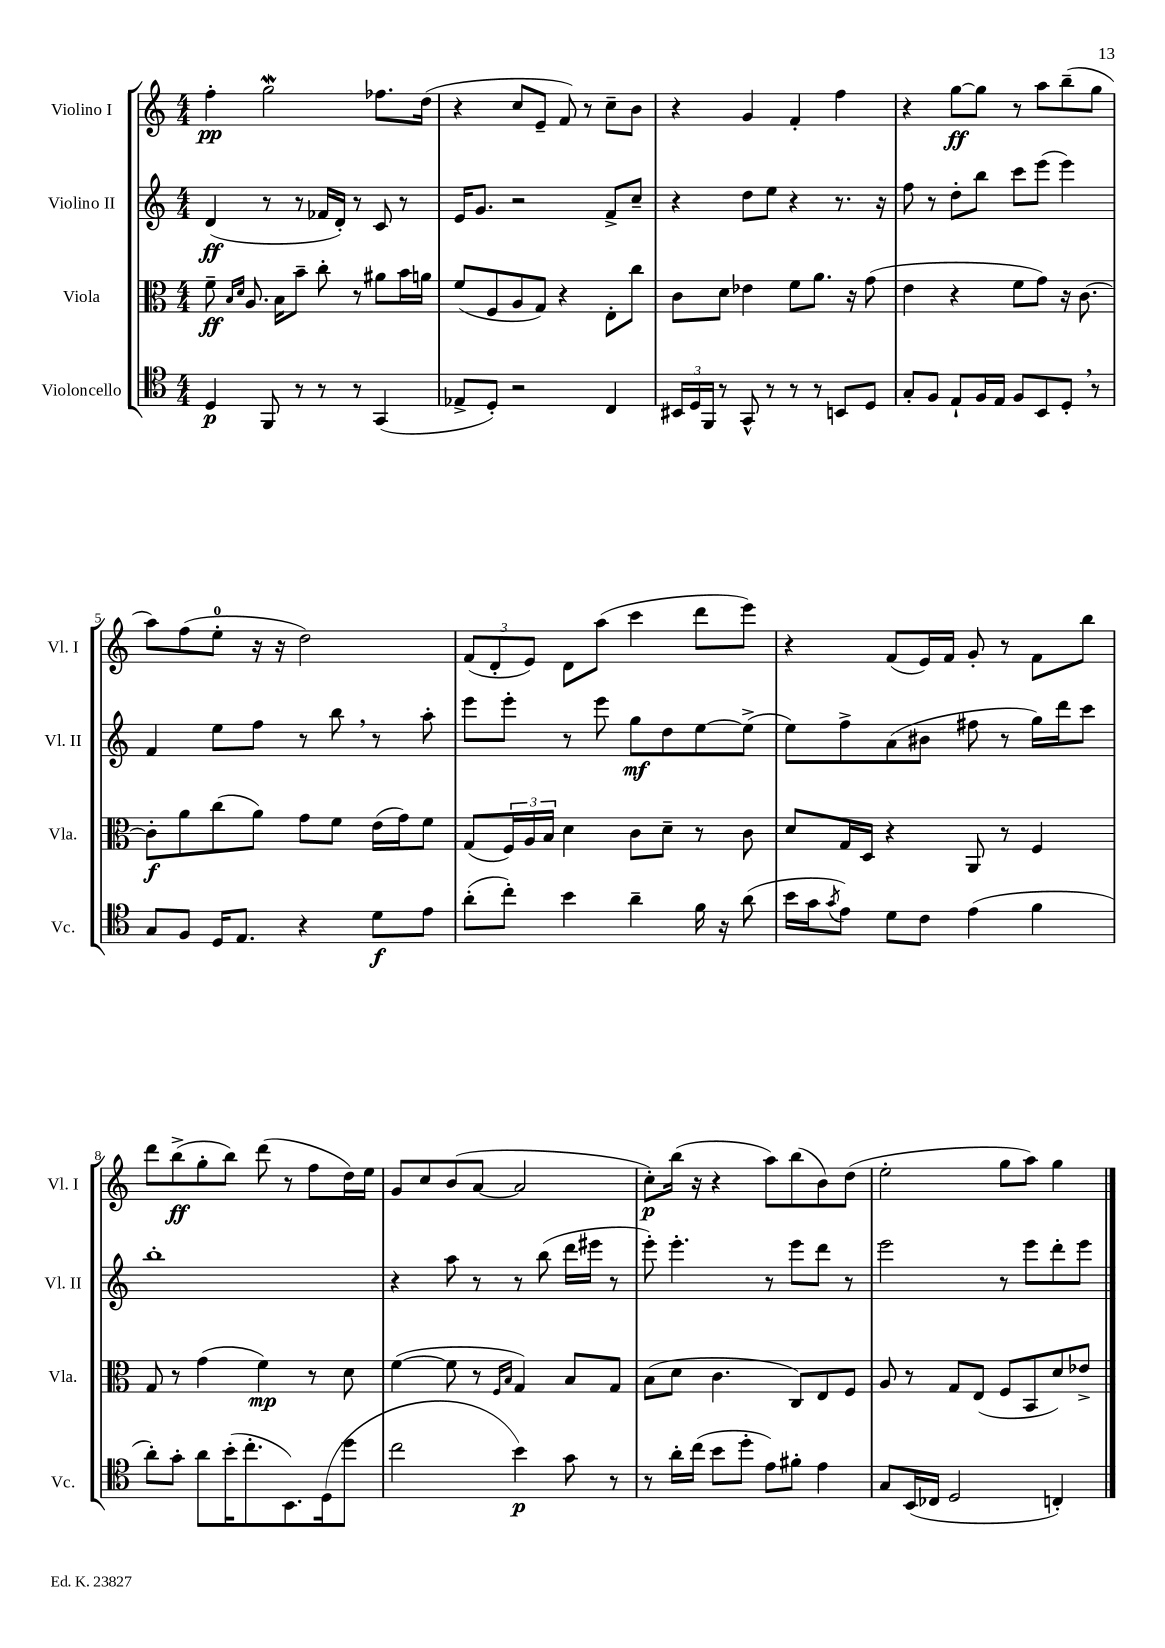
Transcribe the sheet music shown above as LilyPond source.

<<
\new StaffGroup <<
\new Staff = "s0" \with { instrumentName = "Violino I" shortInstrumentName = "Vl. I" } {
    \clef treble \key c \major \numericTimeSignature \time 4/4
    f''4-.\pp g''2\mordent fes''8. d''16( |
    r4 c''8 e'8-- f'8) r8 c''8-- b'8 |
    r4 g'4 f'4-. f''4 |
    r4 g''8~\ff g''8 r8 a''8 b''8--( g''8 |
    a''8) f''8( e''8-0-. r16 r16 d''2) |
    \tuplet 3/2 { f'8( d'8-. e'8) } d'8 a''8( c'''4 d'''8 e'''8) |
    r4 f'8( e'16) f'16 g'8-. r8 f'8 b''8 |
    d'''8 b''8->\ff( g''8-. b''8) d'''8( r8 f''8 d''16) e''16 |
    g'8 c''8 b'8( a'8~ a'2 |
    c''8-.\p) b''16( r16 r4 a''8) b''8( b'8) d''8( |
    e''2-. g''8 a''8) g''4 \bar "|." |
}
\new Staff = "s1" \with { instrumentName = "Violino II" shortInstrumentName = "Vl. II" } {
    \clef treble \key c \major \numericTimeSignature \time 4/4
    d'4\ff( r8 r8 fes'16 d'16-.) r8 c'8 r8 |
    e'16 g'8. r2 f'8-> c''8-- |
    r4 d''8 e''8 r4 r8. r16 |
    f''8 r8 d''8-. b''8 c'''8 e'''8( e'''4) |
    f'4 e''8 f''8 r8 b''8 \breathe r8 a''8-. |
    e'''8 e'''8-. r8 e'''8 g''8\mf d''8 e''8~ e''8->( |
    e''8) f''8-> a'8( bis'8 fis''8 r8 g''16) d'''16 c'''8 |
    b''1-. |
    r4 a''8 r8 r8 b''8( d'''16 eis'''16 r8 |
    e'''8-.) e'''4.-. r8 e'''8 d'''8 r8 |
    e'''2 r8 e'''8 d'''8-. e'''8 \bar "|." |
}
\new Staff = "s2" \with { instrumentName = "Viola" shortInstrumentName = "Vla." } {
    \clef alto \key c \major \numericTimeSignature \time 4/4
    f'8--\ff \grace { b16 d'16 } a8. b16 b'8-- c''8-. r8 ais'8 b'16 a'16 |
    f'8( f8 a8 g8) r4 e8-. c''8 |
    c'8 d'8 ees'4 f'8 a'8. r16 g'8( |
    e'4 r4 f'8 g'8) r16 c'8.~ |
    c'8-.\f a'8 c''8( a'8) g'8 f'8 e'16( g'16) f'8 |
    g8( \tuplet 3/2 { f16) a16 b16 } d'4 c'8 d'8-- r8 c'8 |
    d'8 g16 d16 r4 a,8 r8 f4 |
    g8 r8 g'4( f'4\mp) r8 d'8 |
    f'4~( f'8 r8 \grace { f16 b16 } g4) b8 g8 |
    b8( d'8 c'4. c8) e8 f8 |
    a8 r8 g8 e8( f8 b,8 d'8) ees'8-> \bar "|." |
}
\new Staff = "s3" \with { instrumentName = "Violoncello" shortInstrumentName = "Vc." } {
    \clef tenor \key c \major \numericTimeSignature \time 4/4
    d4\p f,8 r8 r8 r8 g,4( |
    ees8-> d8-.) r2 c4 |
    \tuplet 3/2 { bis,16 d16 f,16 } r8 g,8-^ r8 r8 r8 b,8 d8 |
    g8-. f8 e8-! f16 e16 f8 b,8 d8-. \breathe r8 |
    g8 f8 d16 e8. r4 d'8\f e'8 |
    a'8-.( c''8-.) b'4 a'4-- f'16 r16 a'8( |
    b'16 g'16 \acciaccatura { g'8 } e'8) d'8 c'8 e'4( f'4 |
    a'8-.) g'8-. a'8 b'16-.( c''8.-. b,8.) d16( d''8 |
    c''2 b'4\p) g'8 r8 |
    r8 a'16-. c''16( b'8 d''8-. e'8) fis'8-. e'4 |
    g8 b,16( ces16 d2 c4-.) \bar "|." |
}
>>
>>
